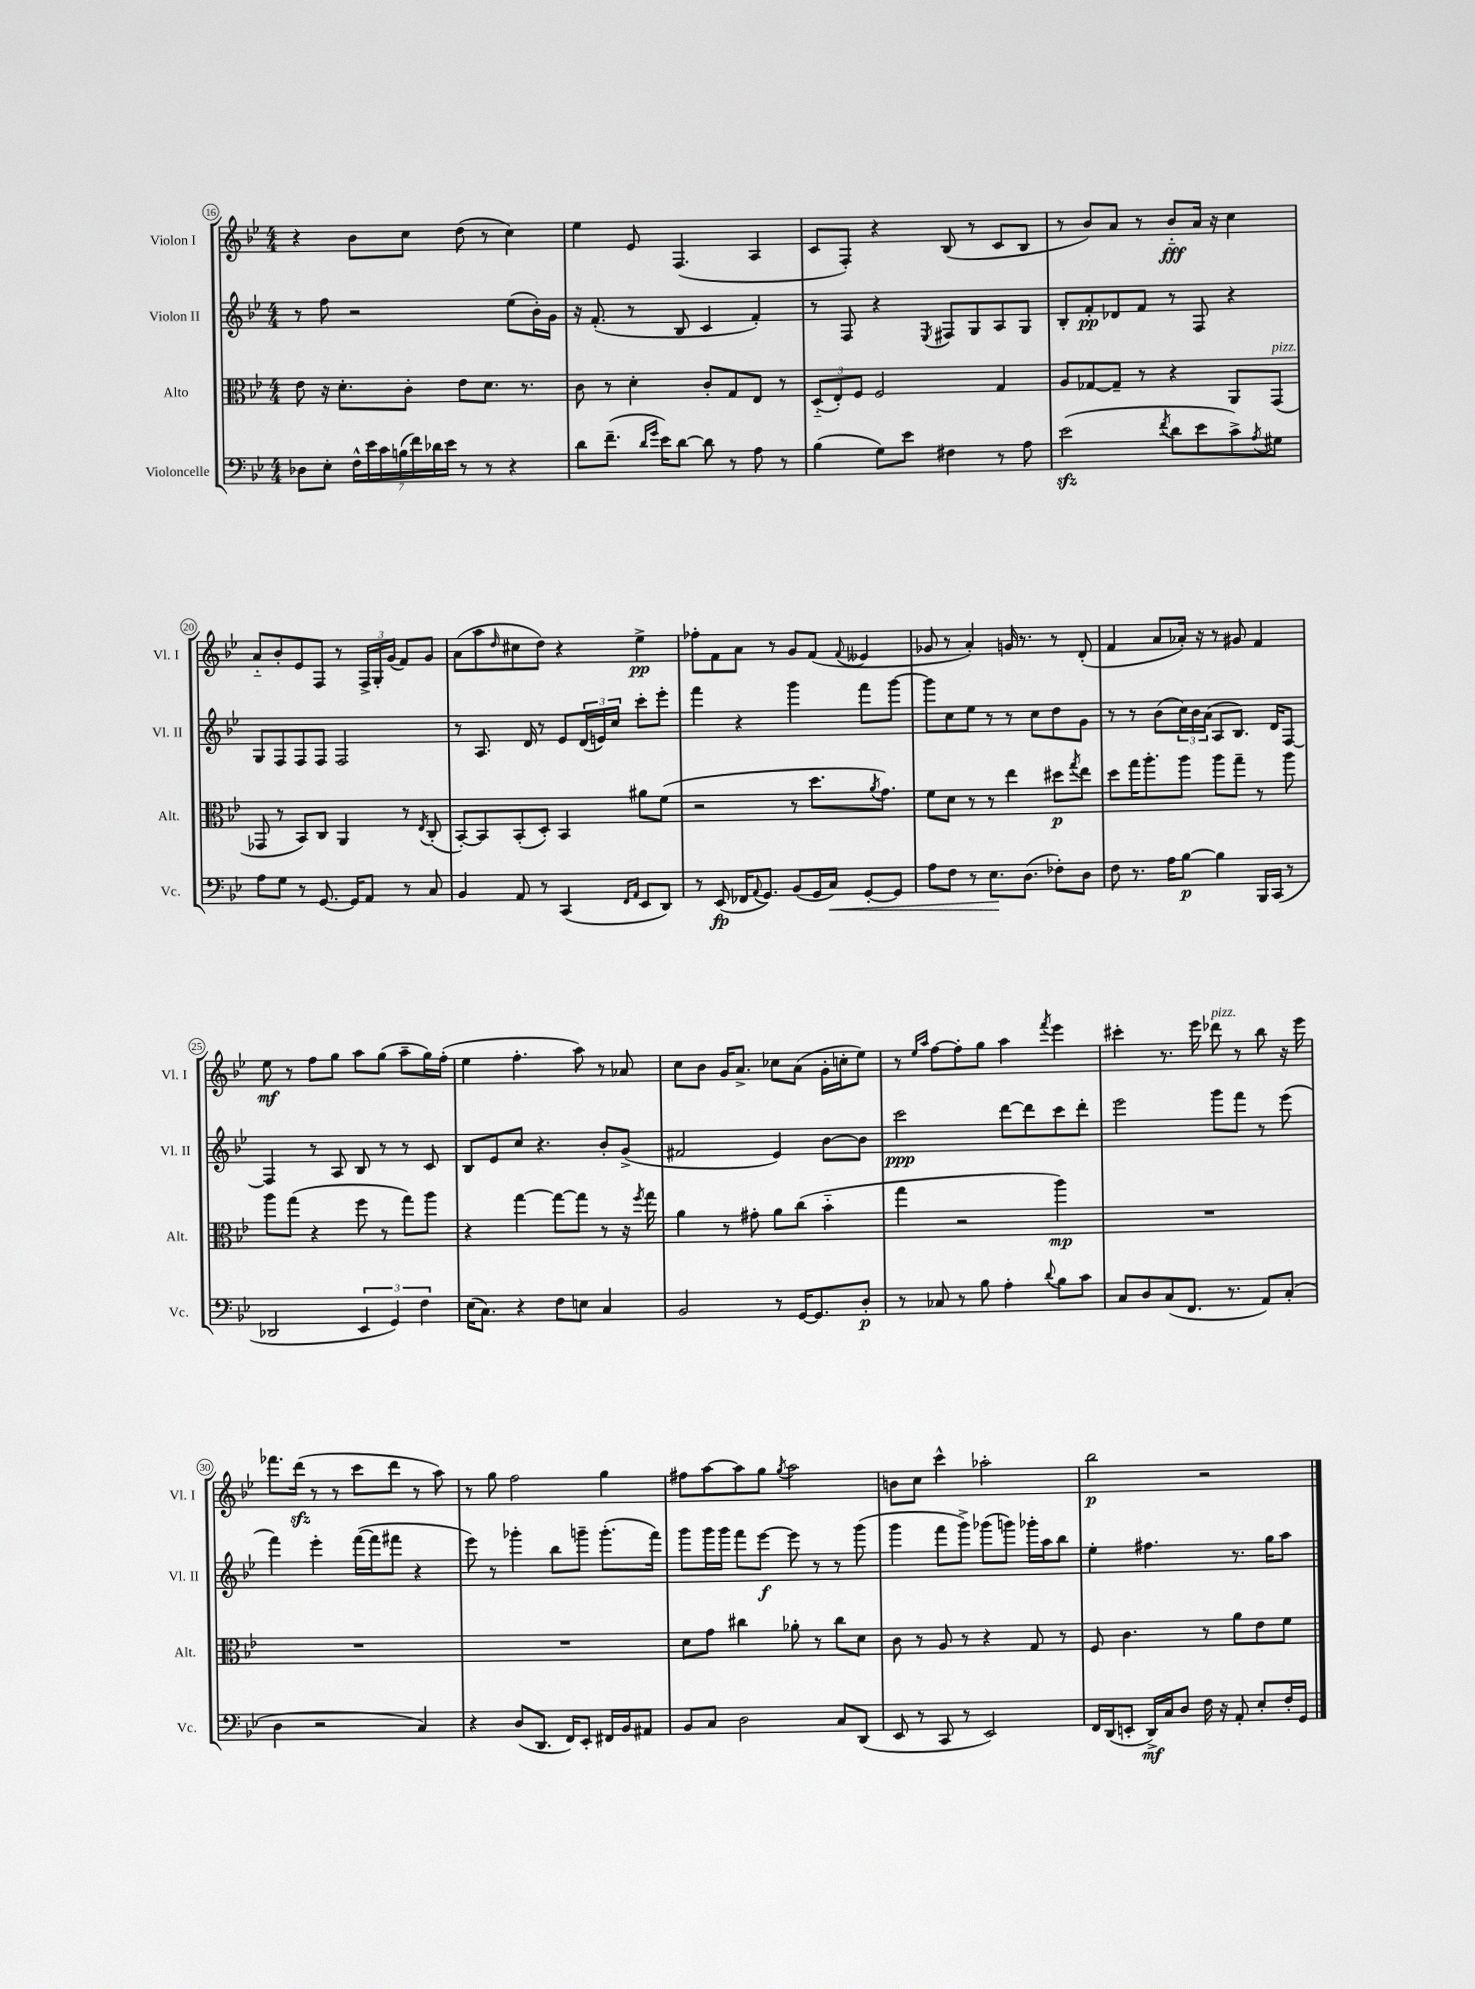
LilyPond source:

<<
\new StaffGroup <<
\new Staff = "s0" \with { instrumentName = "Violon I" shortInstrumentName = "Vl. I" } {
    \clef treble \key bes \major \numericTimeSignature \time 4/4
    r4 bes'8 c''8 d''8( r8 c''4) |
    ees''4 ees'8 f4.( a4 |
    c'8 f8-.) r4 bes8( r8 c'8 bes8 |
    r8 bes'8) a'8 r8 bes'8-_\fff a'16 r16 c''4 |
    a'8-_ bes'8-. ees'8 f8 r8 \tuplet 3/2 { f16-> g16-. g'16( } f'8) g'8 |
    a'8( a''8 \grace { d''16 } cis''8 d''8) r4 ees''4->\pp |
    fes''8-. f'8 a'8 r8 g'8 f'8( \appoggiatura { f'8 } eeses'4 |
    ges'8 r8 a'4-.) g'16 r8. r8 d'8-.( |
    f'4 a'8 aes'16-.) r16 r8 gis'8 f'4 |
    ees''8\mf r8 f''8 g''8 a''8 g''8( a''8-- g''16) f''16-.( |
    ees''4 f''4.-. a''8) r8 aes'8 |
    c''8 bes'8 g'16 a'8.-> ces''8 a'8( g'16-. c''16-. ees''8) |
    r8 \grace { ees''16 a''16 } f''8~ f''8-. g''8 a''4 \acciaccatura { f'''8 } ees'''4 |
    cis'''4-. r8. ees'''16 des'''8^\markup { \italic "pizz." } r8 bes''8 r16 ees'''16 |
    fes'''8. d'''16\sfz( r8 r8 c'''8 d'''8 r8 a''8) |
    r8 g''8 f''2 g''4 |
    fis''8 a''8~ a''8 g''8 \acciaccatura { g''8 } a''2 |
    b'8 c''8 c'''4-^ aes''2-. |
    bes''2\p r2 \bar "|." |
}
\new Staff = "s1" \with { instrumentName = "Violon II" shortInstrumentName = "Vl. II" } {
    \clef treble \key bes \major \numericTimeSignature \time 4/4
    r8 f''8 r2 ees''8( bes'16-.) g'16 |
    r16 f'8.-.( r8 bes8 c'4 f'4-.) |
    r8 f8 r4 \acciaccatura { ees8 } fis8 g8 a8 g8 |
    bes8-. f'8-.\pp des'8 f'8 r8 f8 r4 |
    g8 f8 f8 f8 f2 |
    r8 a8. d'16 r8 ees'8 \tuplet 3/2 { d'16( e'16) c''16 } c'''8-. ees'''8-. |
    f'''4 r4 g'''4 f'''8 g'''8~ |
    g'''8 c''8 ees''8 r8 r8 c''8 d''8 g'8 |
    r8 r8 bes'8( \tuplet 3/2 { c''16) bes'16 a'16( } a8 bes8.) d'16 f8~ |
    f4 r8 a8 bes8 r8 r8 c'8 |
    bes8 ees'8 c''8 r4. bes'8-. g'8->( |
    fis'2 ees'4) bes'8~ bes'8 |
    c'''2\ppp d'''8~ d'''8 c'''8 d'''8-. |
    ees'''2 g'''8 f'''8 r8 ees'''8( |
    f'''4) ees'''4-. f'''16~( f'''16 fis'''8 r4 |
    ees'''8) r8 ges'''4-. bes''8 g'''8-- g'''8.-.( f'''16) |
    g'''8 g'''16 g'''16 f'''8 ees'''8~\f ees'''8 r8 r8 g'''8( |
    g'''4 f'''8 g'''8->) ges'''8( g'''8) ges'''16-. a''16 bes''8 |
    ees''4-. fis''4. r8. g''16 a''8 \bar "|." |
}
\new Staff = "s2" \with { instrumentName = "Alto" shortInstrumentName = "Alt." } {
    \clef alto \key bes \major \numericTimeSignature \time 4/4
    ees'8 r16 d'8.-. c'8-. ees'8 d'8. r8. |
    c'8 r8 d'4-. c'8-. g8 ees8 r8 |
    \tuplet 3/2 { d8-_( ees8-.) f8 } f2 g4 |
    a8 ges8~ ges8-- r8 r4 a,8 g,8^\markup { \italic "pizz." }( |
    ges,8 r8 bes,8) c8 a,4 r8 \acciaccatura { ees8 } c8-.( |
    bes,8~-.) bes,8 bes,8-.( d8-.) bes,4 ais'8 f'8( |
    r2 r8 d''8. \acciaccatura { a'8 } g'8.) |
    f'8 d'8 r8 r8 ees''4 dis''8\p \acciaccatura { g''8 } ees''8 |
    d''8 g''16 a''8.-. a''8 a''8 g''8-- r8 a''8 |
    a''8 g''8( r4 f''8 r8 g''8) a''8 |
    r4 g''4~ g''8~ g''8 r8 r16 \acciaccatura { f''8 } g''16 |
    a'4 r8 gis'8-. a'8 c''8( bes'4-_ |
    g''4 r2 a''4\mp) |
    R1 |
    R1 |
    R1 |
    d'8 g'8 cis''4 aes'8-. r8 cis''8 d'8 |
    c'8 r8 a8 r8 r4 g8 r8 |
    f8 c'4. r8 a'8 ees'8 f'8 \bar "|." |
}
\new Staff = "s3" \with { instrumentName = "Violoncelle" shortInstrumentName = "Vc." } {
    \clef bass \key bes \major \numericTimeSignature \time 4/4
    des8 ees8-. \tuplet 7/4 { f16-^ ees'16 c'16 b16( f'16) des'16 ees'16 } r8 r8 r4 |
    d'8 f'8.--( \grace { d'16 g'16 } ees'16) d'8~ d'8 r8 a8 r8 |
    bes4( g8) ees'8 fis4 r8 a8 |
    ees'2\sfz( \acciaccatura { f'8 } d'8 ees'8 c'8->) \acciaccatura { a8 } gis8 |
    a8 g8 r8 g,8.~ g,16 a,8 r8 c8 |
    bes,4 a,8 r8 c,4( \grace { f,16 a,16 } ees,8 d,8) |
    r8 ees,8\fp( fes,16 \appoggiatura { a,8 } g,8.) bes,8( g,16 c16\<) g,8~-. g,8 |
    a8 f8 r8 ees8.\! d8.( fes8-.) d8 |
    f8 r8. a16 bes8~\p bes4 bes,,16 c,16( r8 |
    des,2 \tuplet 3/2 { ees,4 g,4) f4 } |
    ees16( c8.) r4 f8 e8 c4 |
    bes,2 r8 g,16~ g,8. d8-.\p |
    r8 ces8 r8 bes8 a4-. \appoggiatura { d'8 } bes8 c'8 |
    c8 d8 c8( f,8. r8. a,8) c8-.( |
    d4 r2 c4) |
    r4 d8( d,8. f,16) ees,8-. fis,16 bes,16 ais,8 |
    bes,8 c8 d2 c8 d,8( |
    ees,8 r8 c,8 r8 ees,2) |
    f,16 d,16( e,8-. d,16->\mf) c16 d8 f16 r16 a,8-. ees8-. f16-. g,16 \bar "|." |
}
>>
>>
\layout { \context { \Score currentBarNumber = #16 \override BarNumber.stencil = #(make-stencil-circler 0.1 0.3 ly:text-interface::print) } }
